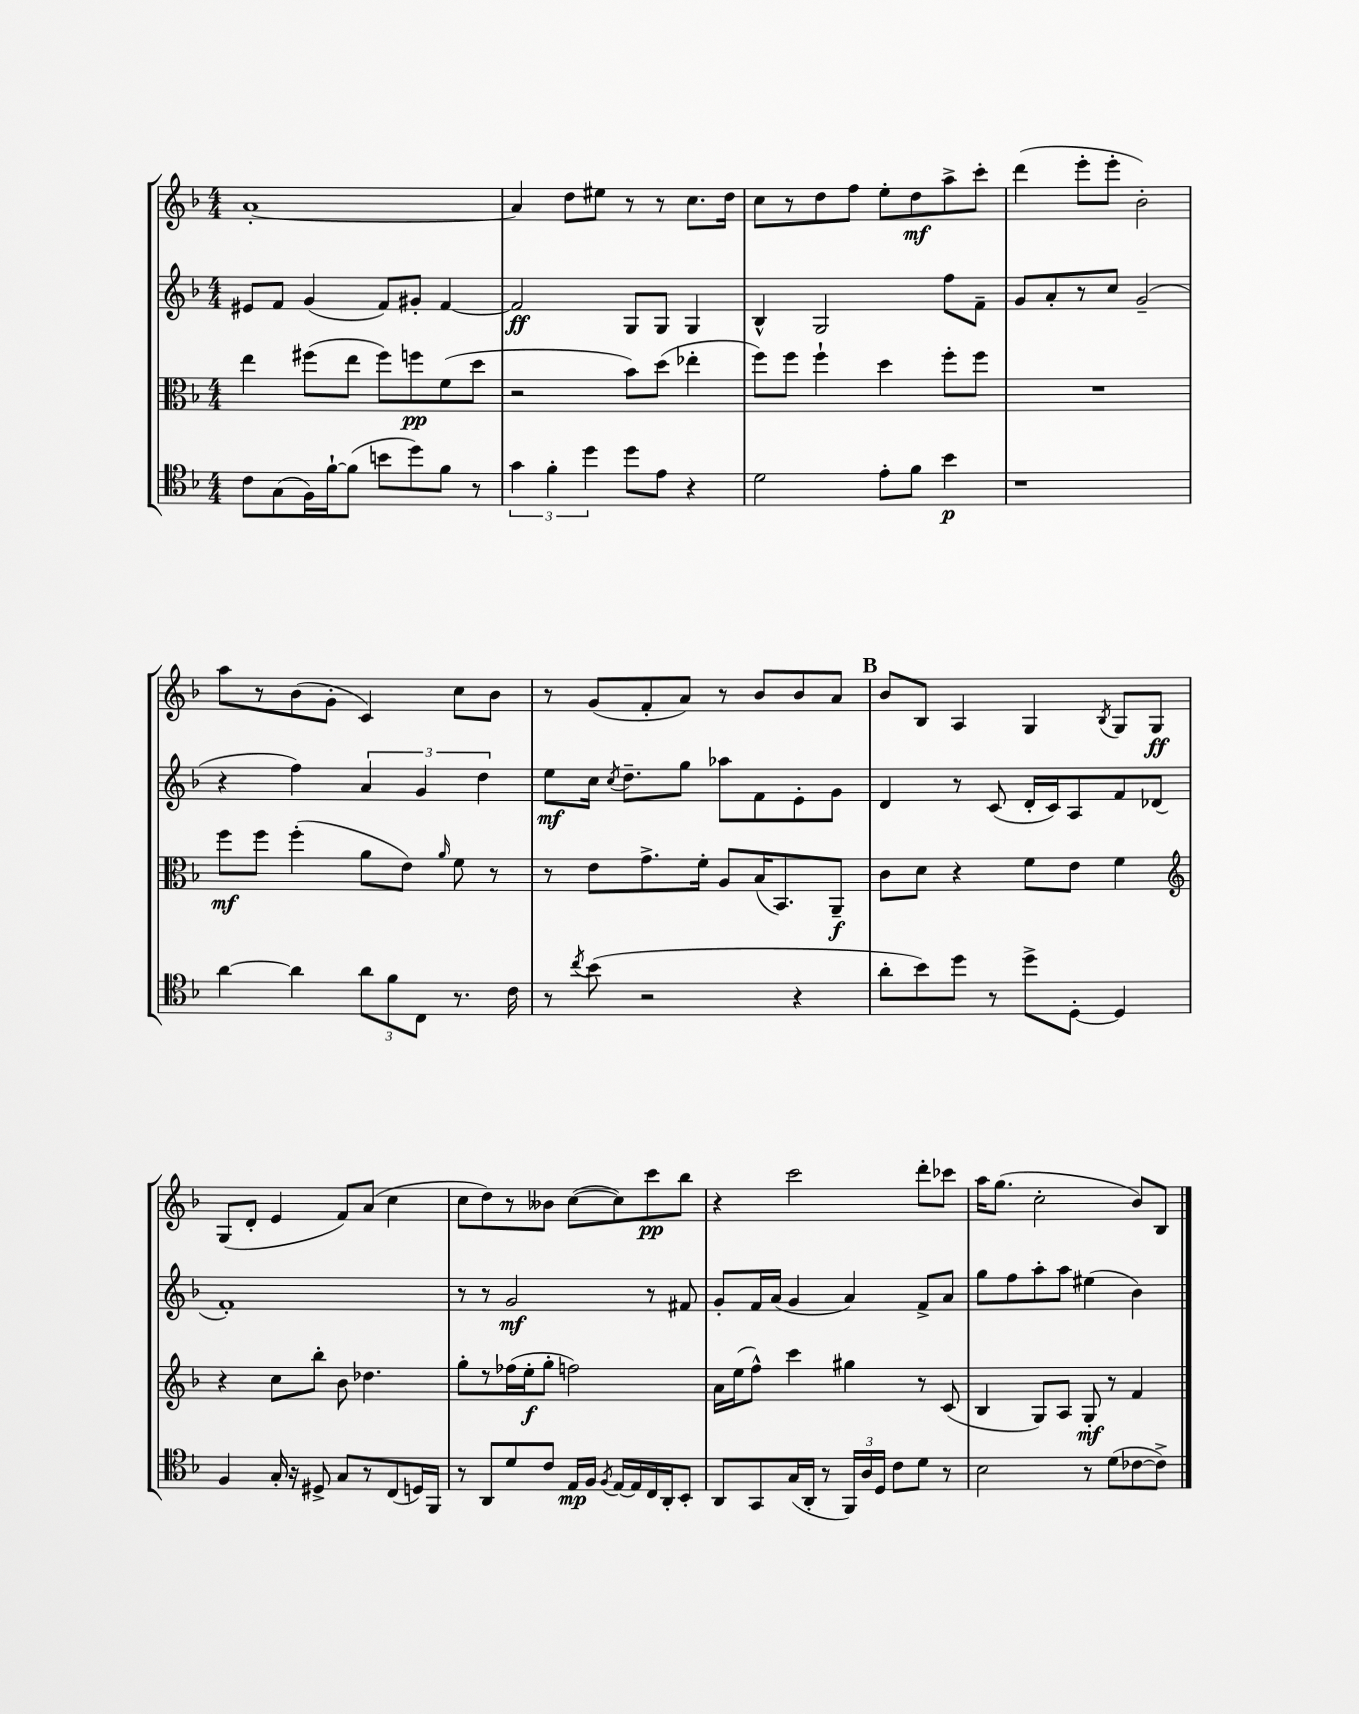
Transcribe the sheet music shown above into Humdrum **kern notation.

**kern	**kern	**kern	**kern
*staff4	*staff3	*staff2	*staff1
*clefC4	*clefC3	*clefG2	*clefG2
*k[b-]	*k[b-]	*k[b-]	*k[b-]
*M4/4	*M4/4	*M4/4	*M4/4
8c\L	4ee\	8e#/L	[1a'
(8G\	.	8f/J	.
16F\L)	(8ff#\L	(4g/	.
[16f`\J	.	.	.
(8f\]J	8ee\J	.	.
8b\L	8ff#\L)	8f/L)	.
8dd\)	8ff\	8g#'/J	.
8f\J	(8f\	[4f/	.
8r	8dd\J	.	.
=	=	=	=
6g\	2r	2f/]	4a/]
6f'\	.	.	.
.	.	.	8dd\L
6dd\	.	.	.
.	.	.	8ee#\J
8dd\L	8b-\L)	8G/L	8r
8e\J	(8dd\J	8G/J	8r
4r	4ee-'\	4G/	8.cc\L
.	.	.	16dd\Jk
=	=	=	=
2d\	8ff\L)	4B-^^/	8cc\L
.	8ff\J	.	8r
.	4ff`\	2G/	8dd\
.	.	.	8ff\J
8e'\L	4dd\	.	8ee'\L
8f\J	.	.	8dd\
4b-\	8ff'\L	8ff\L	8aa^\
.	8ff\J	8f~\J	8ccc'\J
=	=	=	=
1r	1r	8g/L	(4ddd\
.	.	8a'/	.
.	.	8r	8eee'\L
.	.	8cc/J	8eee'\J
.	.	(2g~/	2b-'\)
=	=	=	=
[4a\	8ff\L	4r	8aa\L
.	8ff\J	.	8r
4a\]	(4ff'\	4ff\)	(8b-\
.	.	.	8g'\J
12a\L	8a\L	6a/	4c/)
12f\	.	.	.
.	8e\J)	.	.
12C\J	.	6g/	.
.	16qqa/	.	.
8.r	8f\	.	8cc\L
.	.	6dd\	.
.	8r	.	8b-\J
16c\	.	.	.
=	=	=	=
8r	8r	8ee\L	8r
8qcc/	.	.	.
(8b-\	8e\L	16cc\Jk	(8g/L
.	.	8qcc/	.
.	.	8.dd~\L	.
2r	8.g^\	.	8f'/
.	.	8gg\J	8a/J)
.	16f'\Jk	.	.
.	8A/L	8aa-\L	8r
.	(16B-/K	8f\	8b-/L
.	8.BB-/)	.	.
4r	.	8e'\	8b-/
.	8AA~/J	8g\J	8a/J
=	=	=	=
8a'\L	8c\L	4d/	8b-/L
8b-\)	8d\J	.	8B-/J
8dd\J	4r	8r	4A/
8r	.	(8c/	.
8dd^\L	8f\L	16d'/LL	4G/
.	.	16c/J)	.
[8D'\J	8e\J	8A/	.
.	.	.	8qB-/
4D/]	4f\	8f/	8G/L
.	.	(8d-/J	8G/J
=	=	=	=
*	*clefG2	*	*
4F/	4r	1f')	(8G/L
.	.	.	8d'/J
16G'/	8cc\L	.	4e/
16r	.	.	.
8D#^/	8bb-'\J	.	.
8G/L	8b-\	.	8f/L)
8r	4.dd-\	.	(8a/J
(8C/	.	.	4cc\
16D/L)	.	.	.
16FF/JJ	.	.	.
=	=	=	=
8r	8gg'\L	8r	8cc\L
8AA/L	8r	8r	8dd\)
8d/	(16ff-\L	2g/	8r
.	16ee'\J	.	.
8c/J	8gg'\J	.	8b--\J
16E/LL	2ff\)	.	([8cc\L
16F/JJ	.	.	.
8qF/	.	.	.
[16E/LL	.	.	8cc\])
16E/]	.	.	.
16C/	.	8r	8ccc\
16AA'/J	.	.	.
8BB-'/J	.	8f#/	8bb-\J
=	=	=	=
8AA/L	16a\LL	8g'/L	4r
.	(16ee\J	.	.
8GG/	8ff^^\J)	16f/L	.
.	.	(16a/JJ	.
(16G/L	4ccc\	4g/	2ccc\
16AA'/JJ	.	.	.
8r	.	.	.
24FF/LL)	4gg#\	4a/)	.
24A/	.	.	.
24D/JJ	.	.	.
8c\L	.	.	.
8d\J	8r	8f^/L	8ddd'\L
8r	(8c/	8a/J	8ccc-\J
=	=	=	=
2B-\	4B-/	8gg\L	16aa\LK
.	.	.	(8.gg\J
.	.	8ff\	.
.	8G/L)	8aa'\	2cc'\
.	8A/J	8aa\J	.
8r	8G'/	(4ee#\	.
(8d\L	8r	.	.
[8c-\	4f/	4b-\)	8b-/L)
8c-^\]J)	.	.	8B-/J
==	==	==	==
*-	*-	*-	*-
